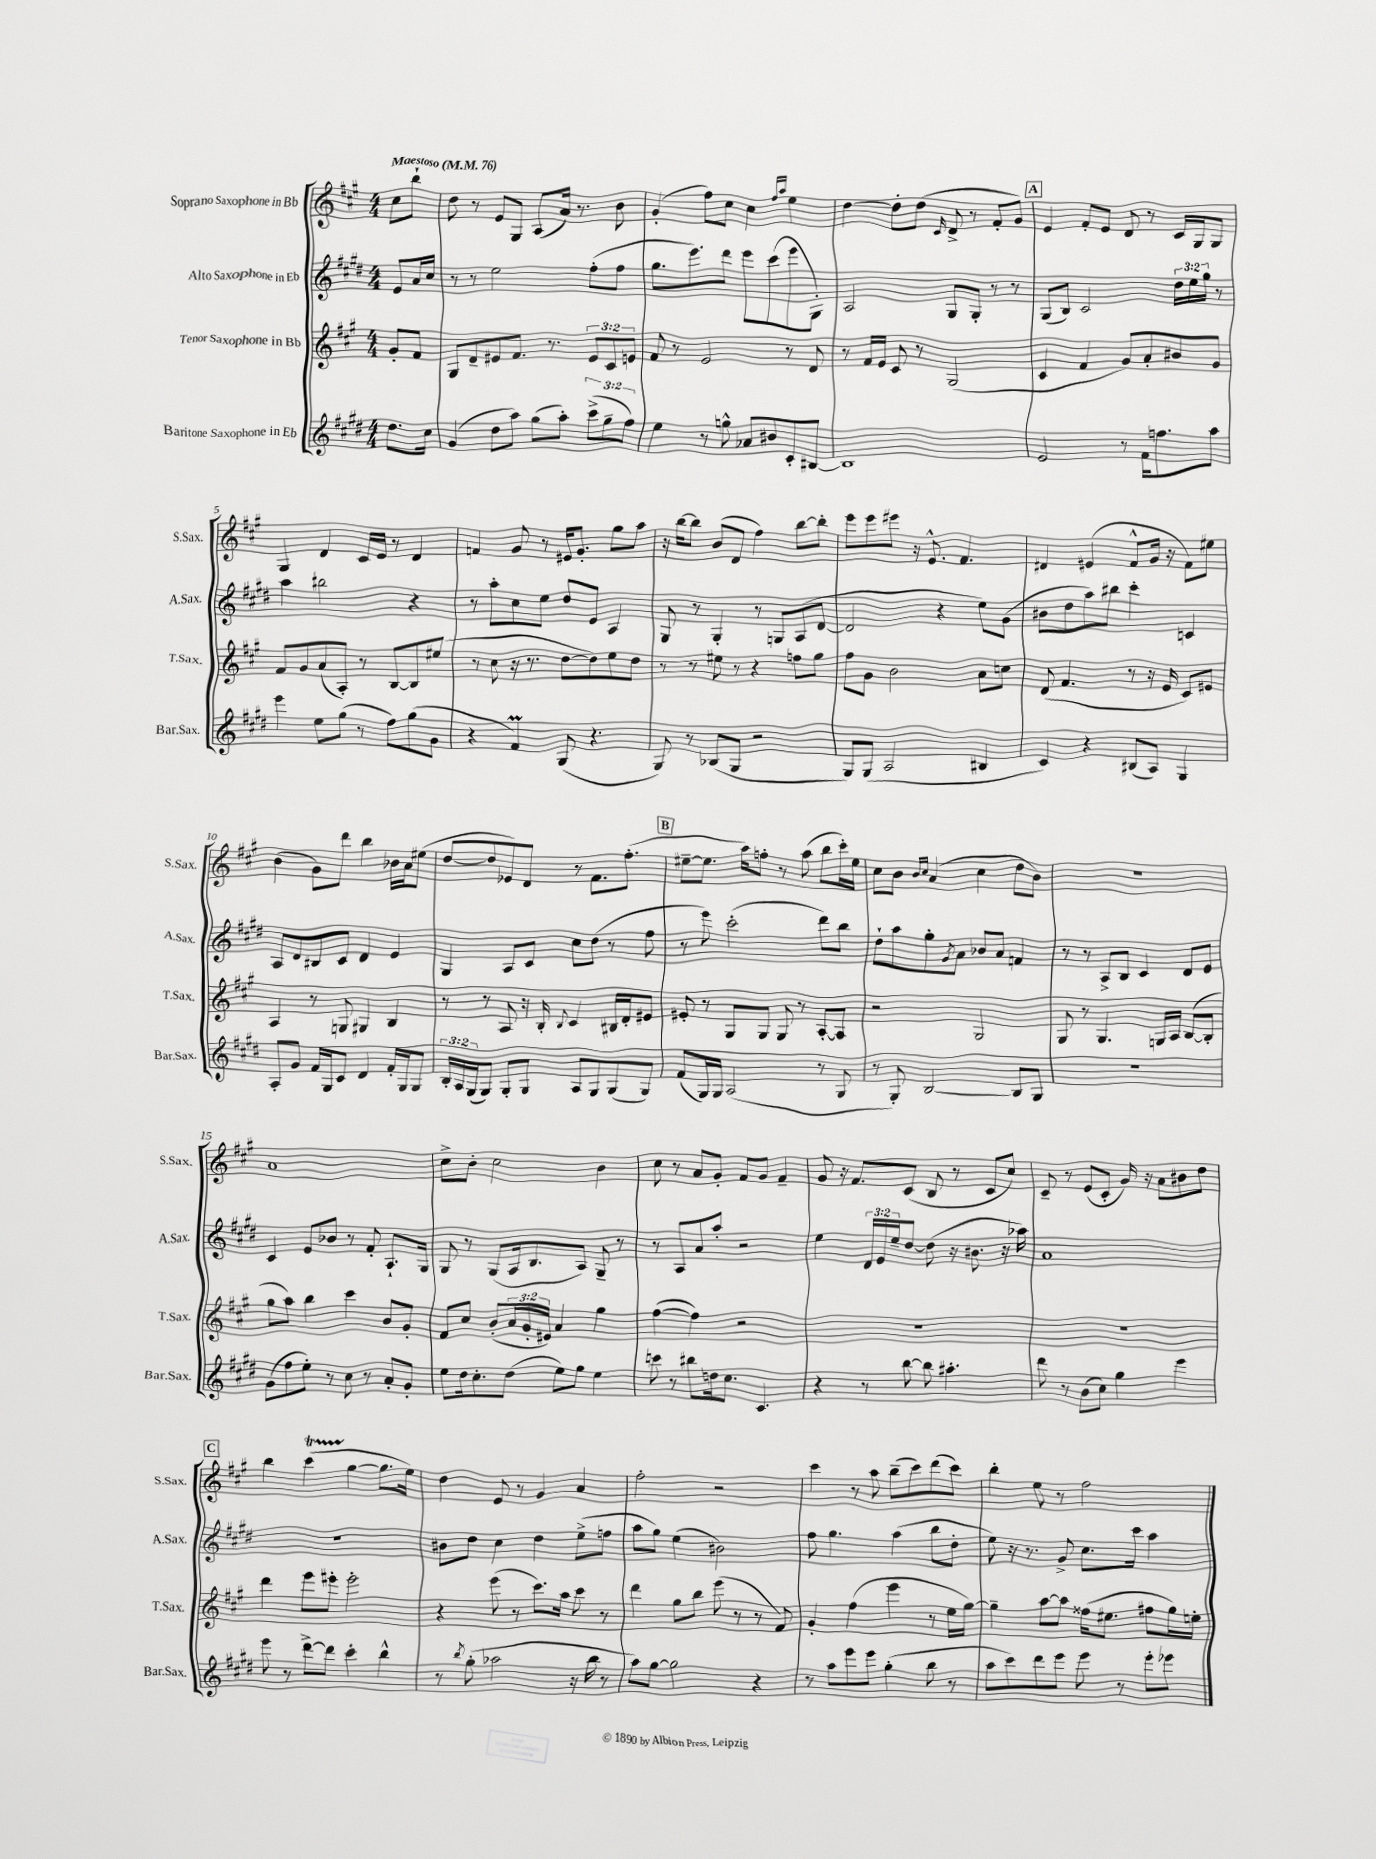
<<
\new StaffGroup <<
\new Staff = "s0" \with { instrumentName = "Soprano Saxophone in Bb" shortInstrumentName = "S.Sax." } {
    \clef treble \key a \major \numericTimeSignature \time 4/4 \partial 4 \tempo "Maestoso" 4 = 76
    cis''8 b''8-! |
    d''8 r8 e'8 gis8 a8( a'16) r8. b'8 |
    gis'4-.( fis''8) cis''8 cis''4 \grace { fis''16 a''16 } e''4 |
    d''4~ d''8-. d''8( \grace { cis'16 } d'8-> r8 fis'8-. gis'8) |
    \mark \markup { \box "A" } e'4 fis'8-. e'8 d'8 r8 cis'16 gis16 gis8 |
    gis4 d'4 cis'16 e'16 r8 d'4 |
    f'4 gis'8 r8 eis'16 gis'8.-. gis''8 a''8 |
    r16 b''16~ b''8 b'8( d'8 fis''4) b''8~ b''8-. |
    e'''8 e'''8 eis'''8 r16 e'8.-^ fis'4. |
    dis'4 eis'4( fis'8-^ gis'16 r16 fis'8) eis''8 |
    b'4( gis'8) d'''8 b''4 bes'16 a'16 eis''8( |
    d''8~ d''8 ees'8) d'8 r8 fis'8. fis''8.-.( |
    \mark \markup { \box "B" } eis''8~-- eis''8. a''16) f''8-. r8 a''8( b''8 cis'''16-.) eis''16 |
    cis''8 b'8 \grace { b'16 cis''16 } a'4( cis''4 d''8 b'8) |
    R1 |
    a'1 |
    cis''8-> b'8-. cis''2 b'4 |
    cis''8 r8 a'8 gis'8-. fis'8 gis'8 fis'4-- |
    gis'8 r16 fis'8. cis'8( b8 r8 cis'8 cis''8) |
    cis'8-- r8 e'8( cis'8-. gis'16) r16 a'8 bis'8 d''8 |
    \mark \markup { \box "C" } b''4 cis'''4\startTrillSpan( gis''4~\stopTrillSpan gis''8. e''16) |
    d''4 e'8 r8 gis'4 a'4 |
    fis''2-. r2 |
    cis'''4 r8 a''8 b''8--( cis'''8) d'''8( cis'''8) |
    b''4-. e''8 r8 fis''2 \bar "|." |
}
\new Staff = "s1" \with { instrumentName = "Alto Saxophone in Eb" shortInstrumentName = "A.Sax." } {
    \clef treble \key e \major \numericTimeSignature \time 4/4 \override Staff.TupletNumber.text = #tuplet-number::calc-fraction-text \partial 4
    e'8 a'16 cis''16 |
    r8 r8 e''2 fis''8-.( fis''8 |
    gis''8. e'''8.) dis'''8 e'''8 cis'''8( e'''8 gis8-.) |
    a2 gis8 gis8-. r8 r8 |
    \mark \markup { \box "A" } gis8( b8) cis'2 \tuplet 3/2 { dis''16 e''16 gis''16 } r8 |
    a''4 bis''2 r4 |
    r8 a''8-. cis''8 e''8 dis''8 e'8 a4 |
    gis8 r8 gis4-. r8 g8 a8( dis'8~ |
    dis'2 r4 e''8) gis'8( |
    bis'8 dis''8 a''8) bis''8 cis'''4-. c'4 |
    a8 dis'8 bis8 cis'8 dis'4 e'4 |
    gis4 a8 cis'8 cis''8 dis''8( r8 fis''8 |
    \mark \markup { \box "B" } r8 e'''8) cis'''2-.( dis'''8) b''8 |
    dis''8-! a''8 gis''8-. \acciaccatura { gis'8 } a'8 bes'8 a'8 f'4 |
    r8 r8 a8-> b8 cis'4 dis'8 e'8 |
    cis'4 e'8 bes'8 r8 fis'8-. a8.-! gis16 |
    gis8 r8 gis8( a16 b8. a8) gis8-- r8 |
    r8 a8 a'8 a''8-. r2 |
    e''4 \tuplet 3/2 { dis'16 e'16 e''16-- } dis''8~ dis''8( r16 bis'8. r16 aes''16) |
    a'1 |
    \mark \markup { \box "C" } R1 |
    bis'8 dis''8 cis''4 dis''4 e''8->( f''8 |
    a''8 gis''8) e''4( bis'2) |
    fis''8 gis''4. a''4( b''8 dis''8-. |
    e''8) r16 r8. gis'8-> cis''8. cis'''16 a''4 \bar "|." |
}
\new Staff = "s2" \with { instrumentName = "Tenor Saxophone in Bb" shortInstrumentName = "T.Sax." } {
    \clef treble \key a \major \numericTimeSignature \time 4/4 \override Staff.TupletNumber.text = #tuplet-number::calc-fraction-text \partial 4
    gis'8-. fis'8 |
    gis8 d'8-- eis'8 fis'8. r8. \tuplet 3/2 { eis'8 cis'8 e'8 } |
    fis'8 r8 e'2 r8 d'8 |
    r8 fis'16 e'16 cis'8 r8 gis2( |
    \mark \markup { \box "A" } cis'4 fis'4 gis'8) a'8-. bis'8 gis'8 |
    fis'8 gis'8 a'8( a8-.) r8 b8~ b8 eis''8( |
    r8 cis''8 r16 r8. d''8~ d''8) e''8 d''8 |
    r8 r8 eis''8 r8 r4 f''8 gis''8 |
    fis''8 gis'8 b'2 a'8 c''8 |
    d'8( fis'4. r8 r16 e'16 cis'8) eis'8 |
    a4 r8 g8 gis4 b4 |
    r8 r8 a8 r16 b16-. \appoggiatura { b8 } cis'4 bis16 d'16-. eis'8 |
    \mark \markup { \box "B" } eis'8-. r8 gis8 gis8 gis8 r8 a8~-. a8 |
    r2 gis2 |
    gis8 r8 gis4. g16 a16 b8~( b8-. |
    gis''8 a''8) b''4 cis'''4 b'8 gis'8-. |
    fis'8 cis''8 b'8-.( \tuplet 3/2 { a'16 gis'16-. eis'16) } a'4 gis''4 |
    fis''4~( fis''4) r2 |
    R1 |
    R1 |
    \mark \markup { \box "C" } d'''4 e'''8 eis'''8-. eis'''2-. |
    r4 e'''8( r8 cis'''8.) a''16 cis'''8 r8 |
    d'''4 gis''8 b''8 e'''8( r8 r8 fis'8) |
    gis'4-. fis''4( e'''4 r8 e''16 gis''16~) |
    gis''4-- a''8~ a''8 fisis''16( eis''8. fis''8 gis''16) e''16-. \bar "|." |
}
\new Staff = "s3" \with { instrumentName = "Baritone Saxophone in Eb" shortInstrumentName = "Bar.Sax." } {
    \clef treble \key e \major \numericTimeSignature \time 4/4 \override Staff.TupletNumber.text = #tuplet-number::calc-fraction-text \partial 4
    dis''8. cis''16 |
    gis'4( dis''8 a''8) gis''8( a''8-.) \tuplet 3/2 { cis'''8->( gis''8-- fis''8) } |
    e''4 r8 g''8-^ aes'8 bis'8 cis'8-. bis8~ |
    bis1 |
    \mark \markup { \box "A" } e'2 r8 fis'16 f''8. a''8 |
    e'''4 e''8 gis''8( r8 fis''8) gis''8( gis'8 |
    r4 fis'4\prall) gis8( r4. |
    gis8) r8 bes8( gis8 r2 |
    gis8) gis8( a2 bis4 |
    cis'4) r4 bis8( a8) gis4 |
    a8-. gis'8 fis'16 gis16 cis'8 dis'4 fis'16-. gis16 gis8 |
    \tuplet 3/2 { b16-. a16 gis16( } gis8) gis8-. gis8 a8 gis8 gis8( gis8) |
    \mark \markup { \box "B" } fis'8( gis16) gis16 a2( r8 gis8 |
    r8 gis8-.) b2~ b8 gis8 |
    R1 |
    gis'8( fis''8 e''8-.) r8 cis''8 r8 a'8-. gis'8-. |
    e''8 dis''16 cis''8.-. dis''8( e''8) gis''8 e''4 |
    c'''8 r8 bis''8 d''16 cis''8. cis'4. |
    r4 r8 b''8~ b''8 ais''4.-. |
    dis'''8 r8 b'8( cis''8) gis''4 e'''4 |
    \mark \markup { \box "C" } e'''8 r8 dis'''8~-> dis'''8 cis'''4-. b''4-^ |
    r8 \acciaccatura { b''8 } gis''8-.( aes''2 r16 b''16 r8 |
    a''8) gis''8~ gis''2 r4 |
    r8 a''8 e'''8 e'''8 gis''4-.( b''8 r8 |
    a''8 cis'''8) dis'''8 e'''8 e'''8 r8 e'''8-. ees'''8 \bar "|." |
}
>>
>>
